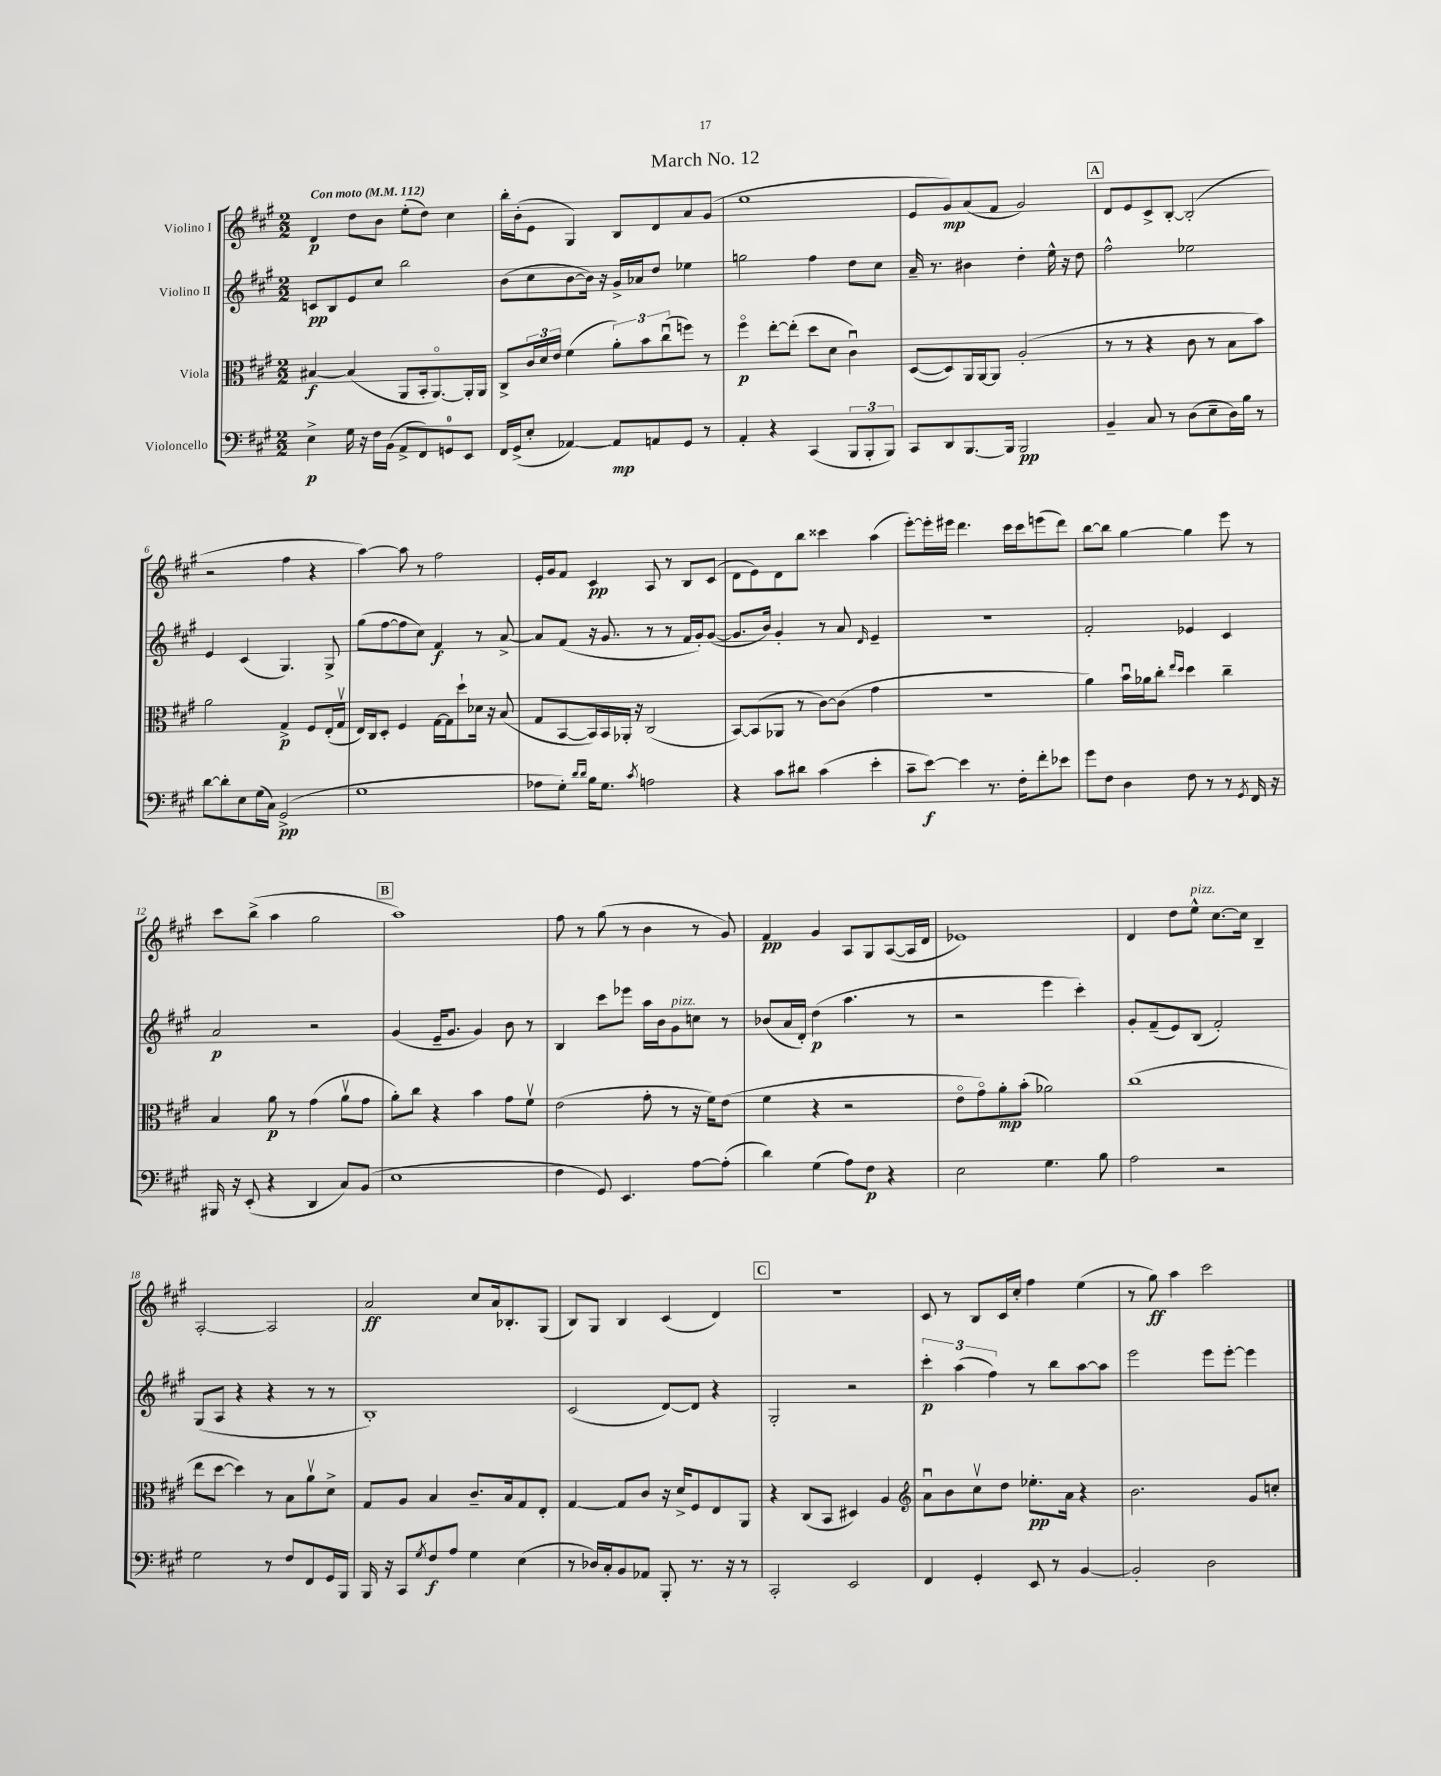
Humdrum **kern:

**kern	**kern	**kern	**kern
*staff4	*staff3	*staff2	*staff1
*clefF4	*clefC3	*clefG2	*clefG2
*k[f#c#g#]	*k[f#c#g#]	*k[f#c#g#]	*k[f#c#g#]
*M2/2	*M2/2	*M2/2	*M2/2
*MM112	*MM112	*MM112	*MM112
4E^	[4B#	8c	4d
.	.	8B	.
16G#	(4B#]	8e	8dd
16r	.	.	.
16F#	.	8cc#	8b
(16BB	.	.	.
8AA^	8AA	2bb	(8ee'
8FF#)	16BB'	.	8dd)
.	[8.AAo)	.	.
8GG	.	.	4cc#
8EE	16AA']	.	.
.	16AA	.	.
=	=	=	=
16FF#	8C#^	(8b	16bb'
(16GG#^	.	.	(16b'
8E'	24c#	8cc#	8e
.	24d	.	.
.	24e	.	.
[4AA-)	(4f#	[8b	4G#)
.	.	16b])	.
.	.	16r	.
8AA-]	12a')	16g#^	8B
.	.	16a-	.
.	12b	.	.
8AA	.	8dd	8d
.	(12cc#u	.	.
8GG#	8ff)	4ee-	8a
8r	8r	.	(8g#
=	=	=	=
4AA'	4ff#o	2gg	1ee
4r	[8ee'	.	.
.	(8ee']	.	.
(4CC#	8dd	4ff#	.
.	8d	.	.
12BBB	4c#u)	8dd	.
12BBB'	.	.	.
.	.	8cc#	.
12BBB)	.	.	.
=	=	=	=
8CC#	([8D	16a~	8e
.	.	8.r	.
8DD	8D])	.	8g#)
[8.BBB	16AA	4b#	(8a
.	[16AA	.	.
.	8AA]	.	8f#
16BBB]	.	.	.
2BBB	(2A'	4dd'	2g#)
.	.	16ee^^	.
.	.	16r	.
.	.	8dd	.
=	=	=	=
4BB~	8r	2ff#^^	8d
.	8r	.	8e
8C#	4r	.	8c#^
8r	.	.	[8B'
(8D	8c#	2ee-	(2B']
8E~	8r	.	.
16D)	8B	.	.
16B	.	.	.
8r	8b)	.	.
=	=	=	=
[8d	2a	4e	2r
8d']	.	.	.
8E	.	(4c#	.
(16G#	.	.	.
16C#)	.	.	.
(2GG#^	4G#^	4.G#)	4ff#
.	8F#	.	4r
.	(16E'	8G#^	.
.	16G#v	.	.
=	=	=	=
1G#	16E)	(8gg#	[4aa)
.	16C#	.	.
.	8D'	[8ff#	.
.	4F#	8ff#]	8aa]
.	.	8cc#)	8r
.	[16G#	4f#	2ff#
.	16G#]	.	.
.	8dd`	.	.
.	16d-	8r	.
.	16r	.	.
.	(8B	[8a^	.
=	=	=	=
8A-	8G#	8a]	16e'
.	.	.	16g#
8G#')	[8BB	(8f#	8f#
16qqd	.	.	.
16qqd	.	.	.
16B	16BB])	16r	4c#
8.G#	16BB	8.g#	.
.	16AA-'	.	.
.	16r	.	.
8qc#	.	.	.
2A	(2C#	8r	8A
.	.	8r	8r
.	.	16f#	8B
.	.	16g#')	.
.	.	([8g#	(8c#
=	=	=	=
4r	[8BB)	8.g#]	8d
.	(8BB]	.	8e)
.	.	16b)	.
8c#	8AA-	4g#'	8d
8d#	8r	.	8bb
(4c#	[8c#)	8r	4ccc##
.	(8c#]	8a	.
.	.	16qqd	.
4e'	4g#	4e~	(4aa
=	=	=	=
8c#~	1r	1r	[8eee')
[8e)	.	.	16eee']
.	.	.	16eee#
4e]	.	.	4.ddd
8.r	.	.	.
.	.	.	16ccc#
16F#'	.	.	16ccc#
8f#'	.	.	(8eee
8e-	.	.	8ddd)
=	=	=	=
8g#	4a)	2f#'	[8bb
8F#	.	.	8bb]
4D	16bu	.	[4gg#
.	16a-	.	.
.	8cc#'	.	.
.	16qqee	.	.
.	16qqdd	.	.
8F#	4dd	4e-	4gg#]
8r	.	.	.
8r	4cc#~	4c#	8eee
8qGG#	.	.	.
16FF#	.	.	8r
16r	.	.	.
=	=	=	=
16BBB#	4B	2a	8ccc#
16r	.	.	.
(8EE'	.	.	(8bb^
4r	8a	.	4aa
.	8r	.	.
4DD	(4g#	2r	2gg#
8C#)	8av	.	.
(8BB	8g#	.	.
=	=	=	=
1E	8a')	(4g#	1aa)
.	8cc#	.	.
.	4r	16e~	.
.	.	8.g#	.
.	4b	4g#)	.
.	8g#	8b	.
.	8f#v	8r	.
=	=	=	=
4F#	(2e	4B	8ff#
.	.	.	8r
8GG#)	.	8ccc#	(8gg#
4.EE	.	8eee-	8r
.	8g#'	16aa	4b
.	.	16b	.
.	8r	8g#	.
[8A	16r	8cc	8r
.	16f#)	.	.
(8A']	(8e	8r	8g#)
=	=	=	=
4d)	4f#	(8b-	4f#
.	.	16a	.
.	.	16d')	.
(4G#	4r	(4dd	4g#
8A)	2r	4.aa	8A
8F#	.	.	8G#
4r	.	.	([8A
.	.	8r	16A]
.	.	.	16d
=	=	=	=
2E	8eo	2r	1e-)
.	8g#o)	.	.
.	8a'	.	.
.	(8b'	.	.
4.G#	2a-)	4eee	.
.	.	4ccc#')	.
8B	.	.	.
=	=	=	=
2A	(1cc#	8g#'	4d
.	.	(8f#~	.
.	.	8e)	8dd
.	.	(8B	8ee^^
2r	.	2f#')	[8.cc#
.	.	.	16cc#]
.	.	.	4B~
=	=	=	=
2G#	8ee	(8G#	[2A'
.	[8dd	8A	.
.	4dd])	4r	.
8r	8r	4r	2A]
8F#	8B	.	.
8FF#	8av	8r	.
16GG#	8d^	8r	.
16BBB	.	.	.
=	=	=	=
16BBB	8G#	1B')	2a
16r	.	.	.
8CC#	8A	.	.
8qG#	.	.	.
8F#	4B	.	.
8A	.	.	.
4G#	8.c#~	.	8cc#
.	.	.	16a
.	16B	.	8.B-'
(4E	8G#	.	.
.	8E'	.	(8G#
=	=	=	=
8r	[4G#	(2c#	8B)
16D-)	.	.	8G#
16C#'	.	.	.
8BB	8G#]	.	4B
8AA-	8c#	.	.
8BBB'	16r	[8d)	(4c#
.	16d^	.	.
8.r	8F#	8d]	.
.	8E	4r	4d)
16r	.	.	.
8r	8AA	.	.
=	=	=	=
2CC#'	4r	2G#'	1r
.	(8C#	.	.
.	8BB	.	.
2EE	4D#)	2r	.
.	4A	.	.
=	=	=	=
*	*clefG2	*	*
4FF#	8au	6ccc#'	8c#
.	8b	.	8r
.	.	(6aa	.
4GG#'	8cc#v	.	8B
.	.	6ff#)	.
.	8dd	.	16c#
.	.	.	16cc#'
8EE	8.ee-'	8r	4ff#
8r	.	8bb	.
.	16a	.	.
[4BB	4r	[8aa	(4ee
.	.	8aa]	.
=	=	=	=
2BB']	2.b	2eee	8r
.	.	.	8gg#)
.	.	.	4aa
2D	.	8eee	2ccc#
.	.	[8eee'	.
.	8g#	4eee]	.
.	8cc'	.	.
==	==	==	==
*-	*-	*-	*-
